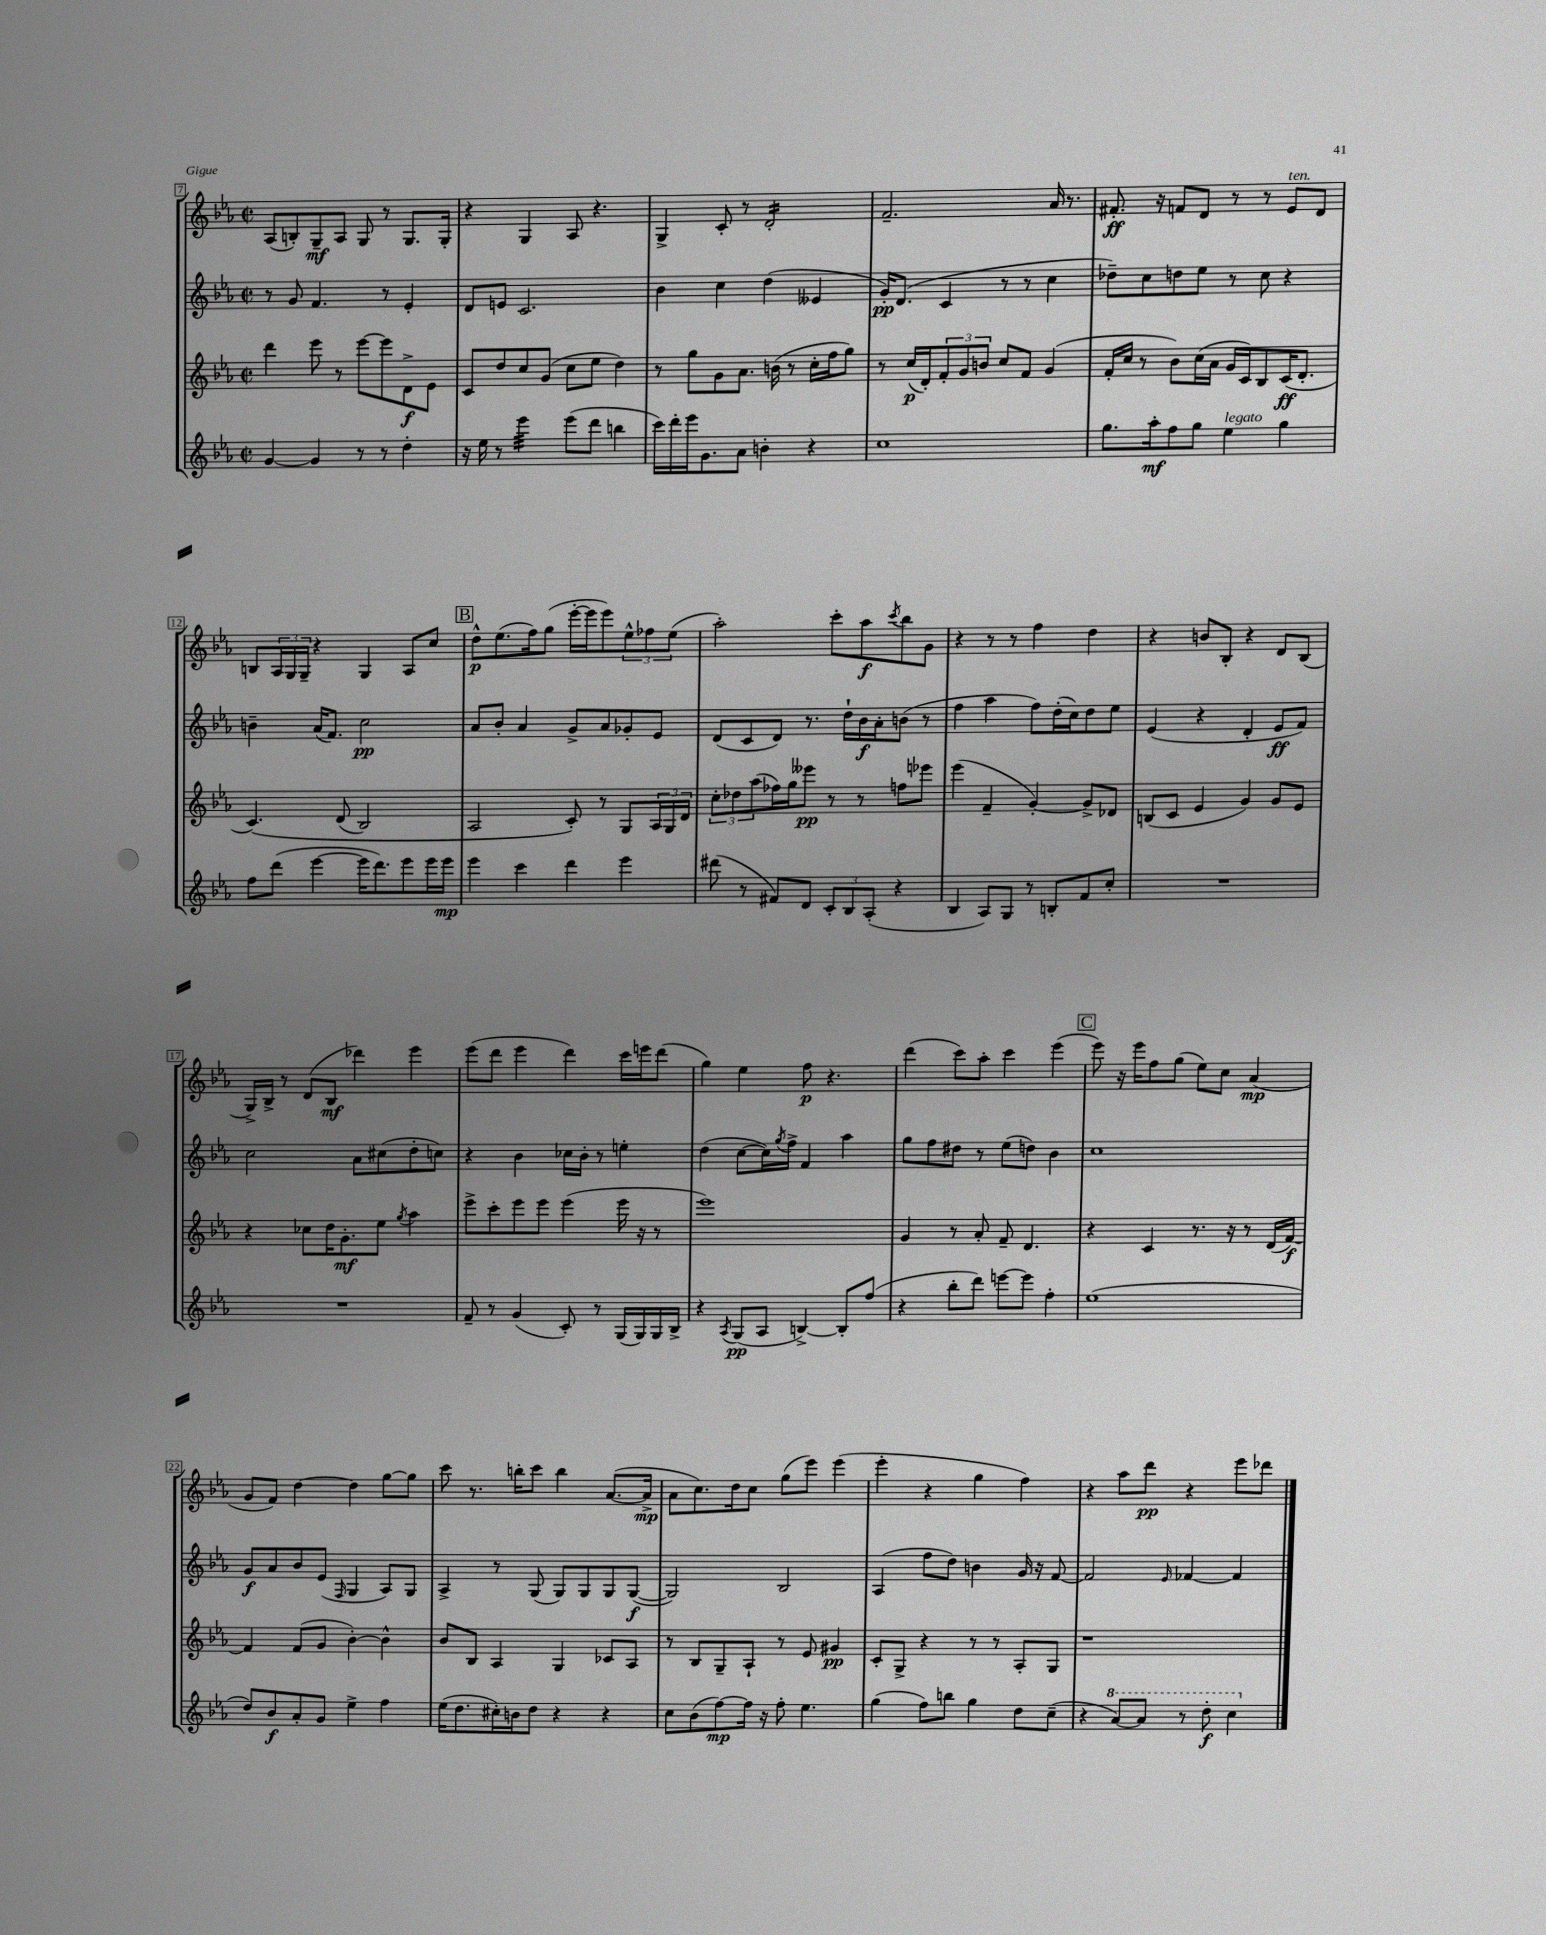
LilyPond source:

<<
\new StaffGroup <<
\new Staff = "s0" {
    \clef treble \key ees \major \defaultTimeSignature \time 2/2
    aes8( b8-.) g8--\mf aes8 g8 r8 g8. g16-. |
    r4 g4 aes8 r4. |
    g4-> c'8-. r8 d'2:16-. |
    f'2.-- aes'16 r8. |
    fis'8.-.\ff r16 f'8 d'8 r8 r8 ees'8^\markup { \italic "ten." } d'8 |
    b8 \tuplet 3/2 { aes16 g16 g16-- } r4 g4 aes8 c''8 |
    \mark \markup { \box "B" } d''8-^\p ees''8.( f''16) g''8( ees'''16~-. ees'''16 ees'''8) \tuplet 3/2 { ees''8-^ fes''8 ees''8( } |
    aes''2-.) c'''8-. aes''8\f \acciaccatura { c'''8 } bes''8 g'8 |
    r4 r8 r8 f''4 d''4 |
    r4 b'8 bes8-. r4 d'8 bes8( |
    g16->) bes16-> r8 d'8( bes8\mf des'''4) ees'''4 |
    ees'''8( d'''8 ees'''4 d'''4) c'''16 e'''16 d'''8( |
    g''4) ees''4 f''8\p r4. |
    d'''4( c'''8) aes''8-. c'''4 ees'''4( |
    \mark \markup { \box "C" } ees'''8) r16 ees'''16 f''8 g''8( ees''8) c''8 aes'4\mp( |
    g'8 f'8) d''4~ d''4 g''8~ g''8 |
    c'''8 r8. b''16-. c'''8 b''4 aes'8.~( aes'16->\mp |
    aes'8 c''8.) d''16 c''8 g''8( ees'''8) ees'''4( |
    ees'''4-. r4 g''4 f''4) |
    r4 aes''8 d'''8\pp r4 ees'''8 des'''8 \bar "|." |
}
\new Staff = "s1" {
    \clef treble \key ees \major \defaultTimeSignature \time 2/2
    r8 g'8 f'4. r8 ees'4-. |
    d'8 e'8 c'2. |
    bes'4 c''4 d''4( eeses'4 |
    g'16-.\pp) d'8.( c'4 r8 r8 c''4 |
    des''8--) c''8 d''8 ees''8 r8 c''8 r4 |
    b'4-- aes'16( f'8.) c''2\pp |
    \mark \markup { \box "B" } aes'8 bes'8-. aes'4 g'8-> aes'8 ges'8-. ees'8 |
    d'8( c'8 d'8) r8. d''16-! bes'16\f aes'16-. b'8( r8 |
    f''4 aes''4 f''8) d''16-.( c''16) d''8 ees''8 |
    ees'4( r4 d'4-. ees'8\ff f'8) |
    c''2 aes'8 cis''8( d''8-. c''8) |
    r4 bes'4 ces''16 bes'16-. r8 e''4-. |
    d''4( c''8~ c''16) \acciaccatura { g''8 } f''16-> f'4 aes''4 |
    g''8 f''8 dis''8 r8 ees''8( d''8) bes'4 |
    \mark \markup { \box "C" } c''1 |
    g'8\f aes'8 bes'8 ees'8( \grace { f16 } g4 aes8) g8 |
    aes4-> r8 g8( g8) g8 g8 g8~\f( |
    g2) bes2 |
    aes4( f''8 d''8) b'4 g'16 r16 f'8~ |
    f'2 \grace { ees'16 } fes'4~ fes'4 \bar "|." |
}
\new Staff = "s2" {
    \clef treble \key ees \major \defaultTimeSignature \time 2/2
    d'''4 ees'''8 r8 ees'''8~ ees'''8 d'8->\f ees'8 |
    c'8 d''8 c''8 g'8( c''8 ees''8 d''4) |
    r8 g''8 g'8 aes'8. b'16( r8 c''16-. f''16 g''8) |
    r8 c''16\p( d'16-.) \tuplet 3/2 { f'8-. g'8 b'8 } c''8 f'8 g'4( |
    f'16-. c''16 r8 bes'8) c''16( aes'16 g'16 c'16) bes8 c'16\ff( d'8.-. |
    c'4.)\( d'8( bes2) |
    \mark \markup { \box "B" } aes2 c'8-.\) r8 g8 \tuplet 3/2 { aes16 g16 d'16 } |
    \tuplet 3/2 { c''8-. des''8 aes''8( } fes''16) g''16 eeses'''8\pp r8 r8 f''8 ees'''8 |
    ees'''4( f'4-- g'4~-.) g'8-> des'8 |
    b8( c'8 ees'4 g'4) g'8 ees'8 |
    r4 ces''8 d''16 g'8.-.\mf ees''8 \acciaccatura { g''8 } aes''4 |
    ees'''8-> c'''8-. ees'''8 ees'''8 ees'''4( ees'''16 r16 r8 |
    ees'''1) |
    g'4 r8 aes'8-. f'8-- d'4. |
    \mark \markup { \box "C" } r4 c'4 r8. r16 r8 d'16( f'16~\f) |
    f'4 f'8( g'8 bes'4~-.) bes'4-^ |
    bes'8 bes8 aes4 g4 ces'8 aes8 |
    r8 bes8 g8-- aes8-! r8 ees'8 gis'4\pp |
    c'8-. g8-> r4 r8 r8 aes8-. g8 |
    r1 \bar "|." |
}
\new Staff = "s3" {
    \clef treble \key ees \major \defaultTimeSignature \time 2/2
    g'4~ g'4 r8 r8 d''4-. |
    r16 ees''16 r8 ees'''4:32 ees'''8( d'''8 b''4 |
    c'''16) d'''16-. ees'''16 g'8. aes'8 b'4-. r4 |
    c''1 |
    g''8. aes''16-.\mf f''8 g''8 ees''4^\markup { \italic "legato" } g''4 |
    f''8 d'''8( ees'''4~ ees'''16 d'''8.) ees'''8 ees'''16 ees'''16\mp |
    \mark \markup { \box "B" } ees'''4 c'''4 d'''4 ees'''4 |
    dis'''8( r8 fis'8) d'8 \tuplet 3/2 { c'8-. bes8 aes8-.( } r4 |
    bes4 aes8) g8 r8 b8-. f'8 c''8-. |
    R1 |
    R1 |
    f'8-- r8 g'4( c'8-.) r8 g16( g16) g16 bes16-> |
    r4 \acciaccatura { aes8 } g8\pp( aes8 b4~->) b8-. f''8( |
    r4 bes''8-. d'''8) e'''8~ e'''8 f''4-. |
    \mark \markup { \box "C" } ees''1( |
    d''8) bes'8\f aes'8-. g'8 ees''4-> f''4 |
    ees''16( d''8. cis''16-.) b'16 d''8 r4 r4 |
    c''8 bes'8( f''8~\mp) f''16 r16 f''8-. ees''4. |
    g''4( f''8) b''8 g''4 d''8 c''8--( |
    r4 \ottava #1 aes''8~) aes''8 r8 d'''8-.\f c'''4 \ottava #0 \bar "|." |
}
>>
>>
\layout { \context { \Score currentBarNumber = #7 \override BarNumber.stencil = #(make-stencil-boxer 0.1 0.3 ly:text-interface::print) } }
